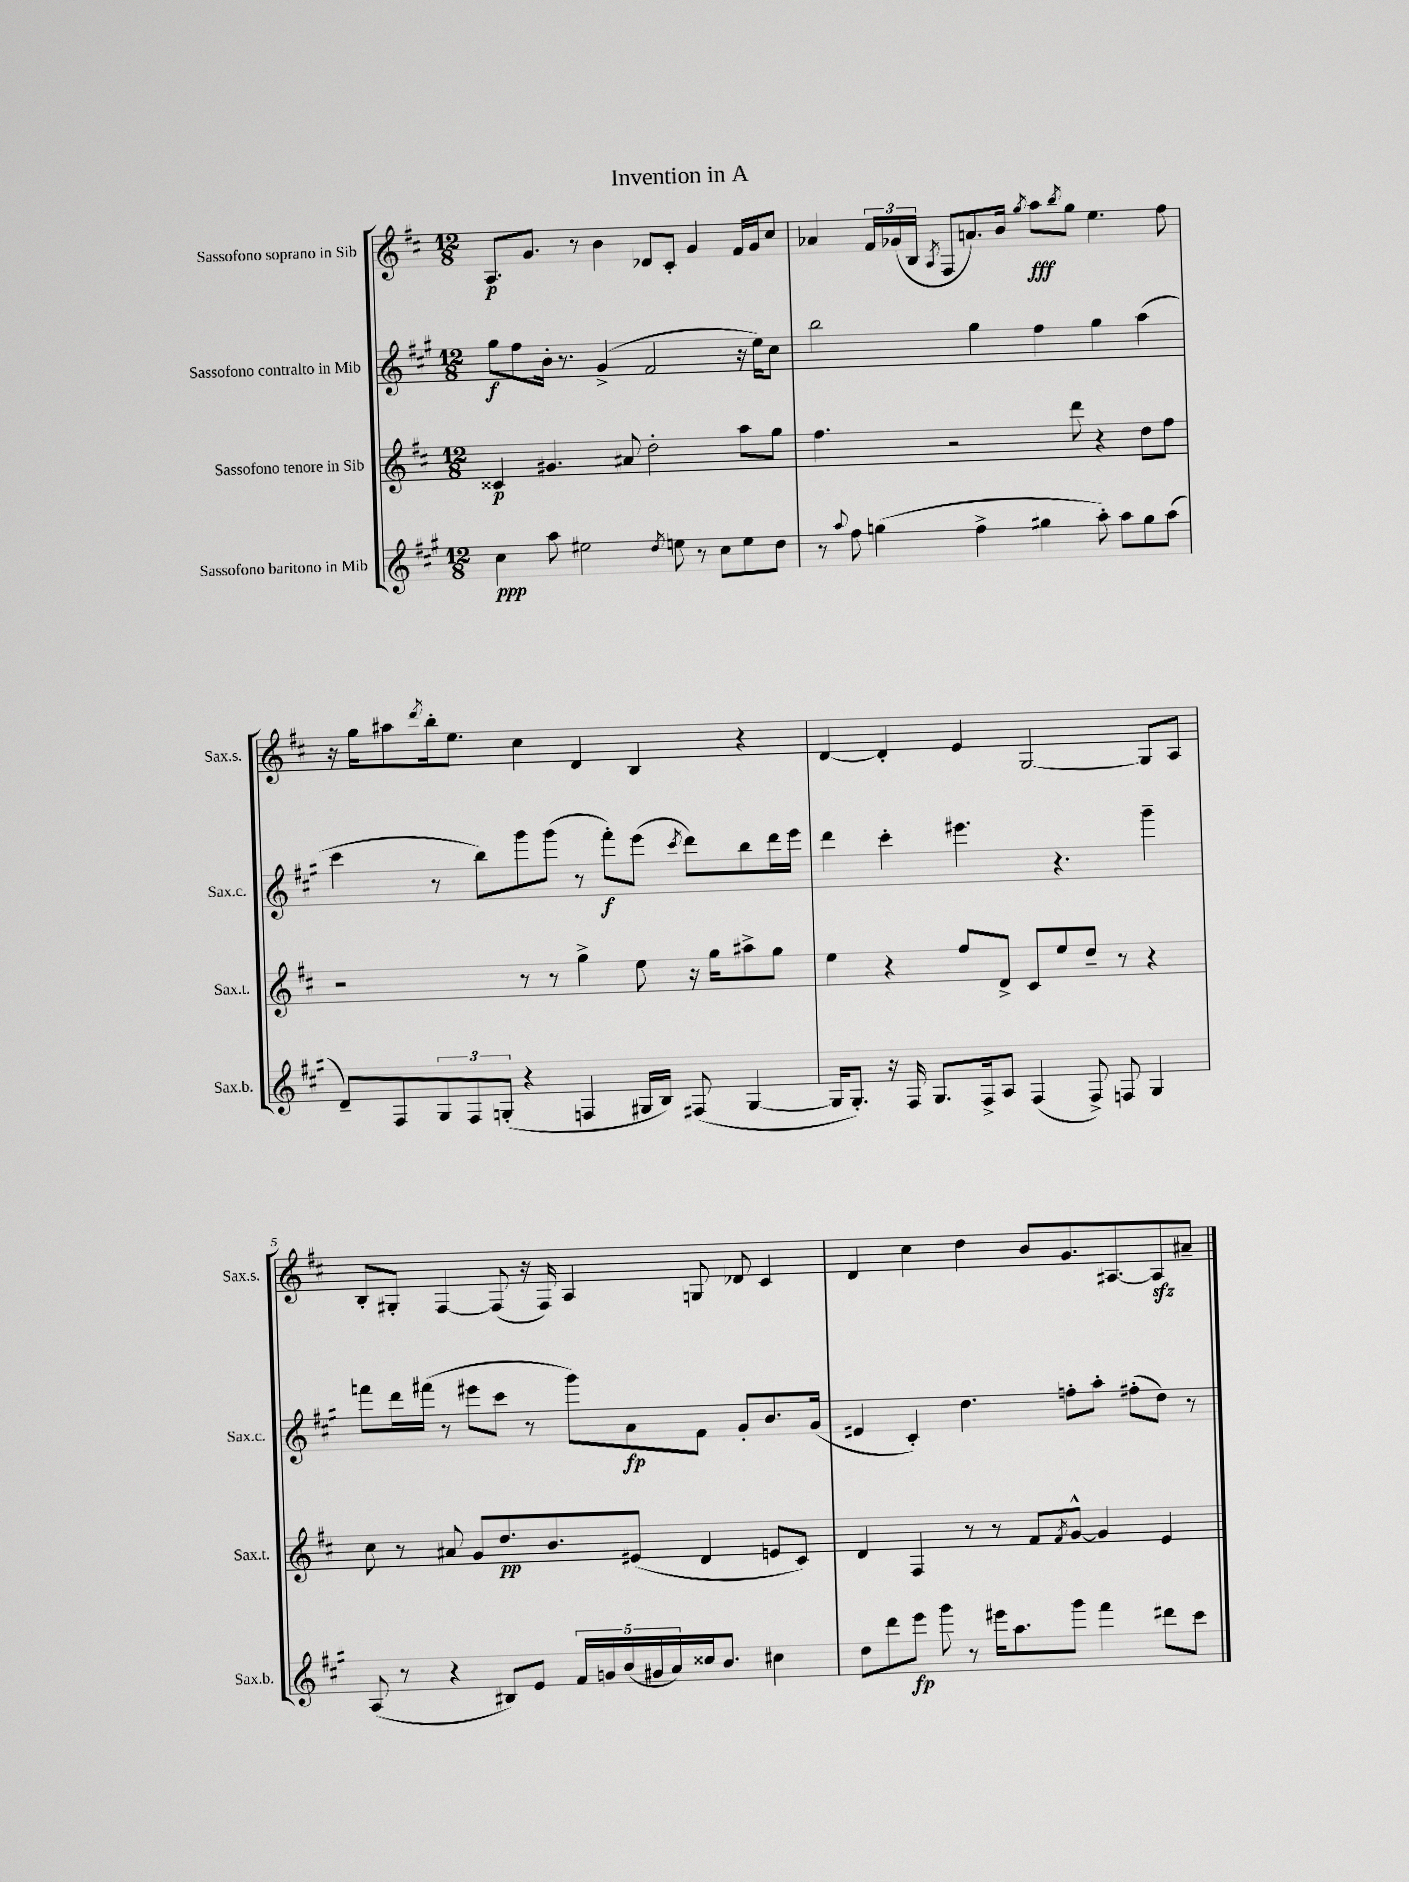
\header { title = "Invention in A" }
<<
\new StaffGroup <<
\new Staff = "s0" \with { instrumentName = "Sassofono soprano in Sib" shortInstrumentName = "Sax.s." } {
    \clef treble \key d \major \numericTimeSignature \time 12/8
    a8.\p g'8. r8 b'4 des'8 cis'8-. g'4 fis'16 g'16 cis''8 |
    aes'4 \tuplet 3/2 { fis'16 ges'16( b16 } \acciaccatura { a8 } fis8 a'8.) b'16 \acciaccatura { g''8 } a''8\fff \acciaccatura { b''8 } g''8 e''4. fis''8 |
    r16 g''16 ais''8 \acciaccatura { d'''8 } b''16-. e''8. cis''4 d'4 b4 r4 |
    d'4~ d'4-. e'4 g2~ g8 a8 |
    b8-. gis8-. fis4~ fis8( r16 fis16) a4 g8 des'8 cis'4 |
    d'4 cis''4 d''4 b'8 g'8. ais8.~ ais8\sfz ais'8-- \bar "|." |
}
\new Staff = "s1" \with { instrumentName = "Sassofono contralto in Mib" shortInstrumentName = "Sax.c." } {
    \clef treble \key a \major \numericTimeSignature \time 12/8
    gis''8\f fis''8 b'16-. r8. gis'4->( fis'2 r16 e''16) cis''8 |
    b''2 gis''4 fis''4 gis''4 a''4( |
    cis'''4 r8 b''8) gis'''8 gis'''8( r8 fis'''8-.\f) e'''8( \acciaccatura { cis'''8 } d'''8) b''8 d'''16 e'''16 |
    d'''4 cis'''4-. eis'''4. r4. gis'''4-- |
    f'''8 d'''16 fis'''16( r8 eis'''8 cis'''8 r8 gis'''8) a'8\fp fis'8 gis'8-. b'8. gis'16( |
    eis'4 cis'4-.) d''4. f''8-. a''8-. fis''8-.( d''8) r8 \bar "|." |
}
\new Staff = "s2" \with { instrumentName = "Sassofono tenore in Sib" shortInstrumentName = "Sax.t." } {
    \clef treble \key d \major \numericTimeSignature \time 12/8
    cisis'4\p gis'4. ais'8 d''2-. a''8 g''8 |
    fis''4. r2 d'''8 r4 d''8 fis''8 |
    r2 r8 r8 g''4-> e''8 r16 g''16 ais''8-> g''8 |
    e''4 r4 fis''8 d'8-> cis'8 e''8 d''8-- r8 r4 |
    cis''8 r8 ais'8 g'8 d''8.\pp b'8. eis'8( d'4 e'8 cis'8) |
    d'4 fis4 r8 r8 fis'8 \acciaccatura { fis'8 } g'8~-^ g'4 e'4 \bar "|." |
}
\new Staff = "s3" \with { instrumentName = "Sassofono baritono in Mib" shortInstrumentName = "Sax.b." } {
    \clef treble \key a \major \numericTimeSignature \time 12/8
    cis''4\ppp a''8 eis''2 \acciaccatura { d''8 } e''8 r8 cis''8 e''8 d''8 |
    r8 \appoggiatura { a''8 } fis''8 g''4( fis''4-> gis''4 a''8-.) a''8 gis''8 a''8( |
    d'8--) fis8 \tuplet 3/2 { gis8 fis8 g8-.( } r4 f4 gis16 b16) fis8( gis4~ |
    gis16 gis8.-.) r16 fis16 gis8. fis16-> a8 fis4( fis8->) f8 gis4 |
    a8( r8 r4 bis8) e'8 \tuplet 5/4 { fis'16 g'16 b'16( gis'16 a'16) } cisis''16 b'8. cis''4 |
    d''8 d'''8 e'''8\fp gis'''8 r8 eis'''16 a''8. gis'''8 fis'''4 dis'''8 cis'''8 \bar "|." |
}
>>
>>
\layout { \context { \Score \override BarNumber.break-visibility = ##(#f #t #t) barNumberVisibility = #(every-nth-bar-number-visible 5) } }
